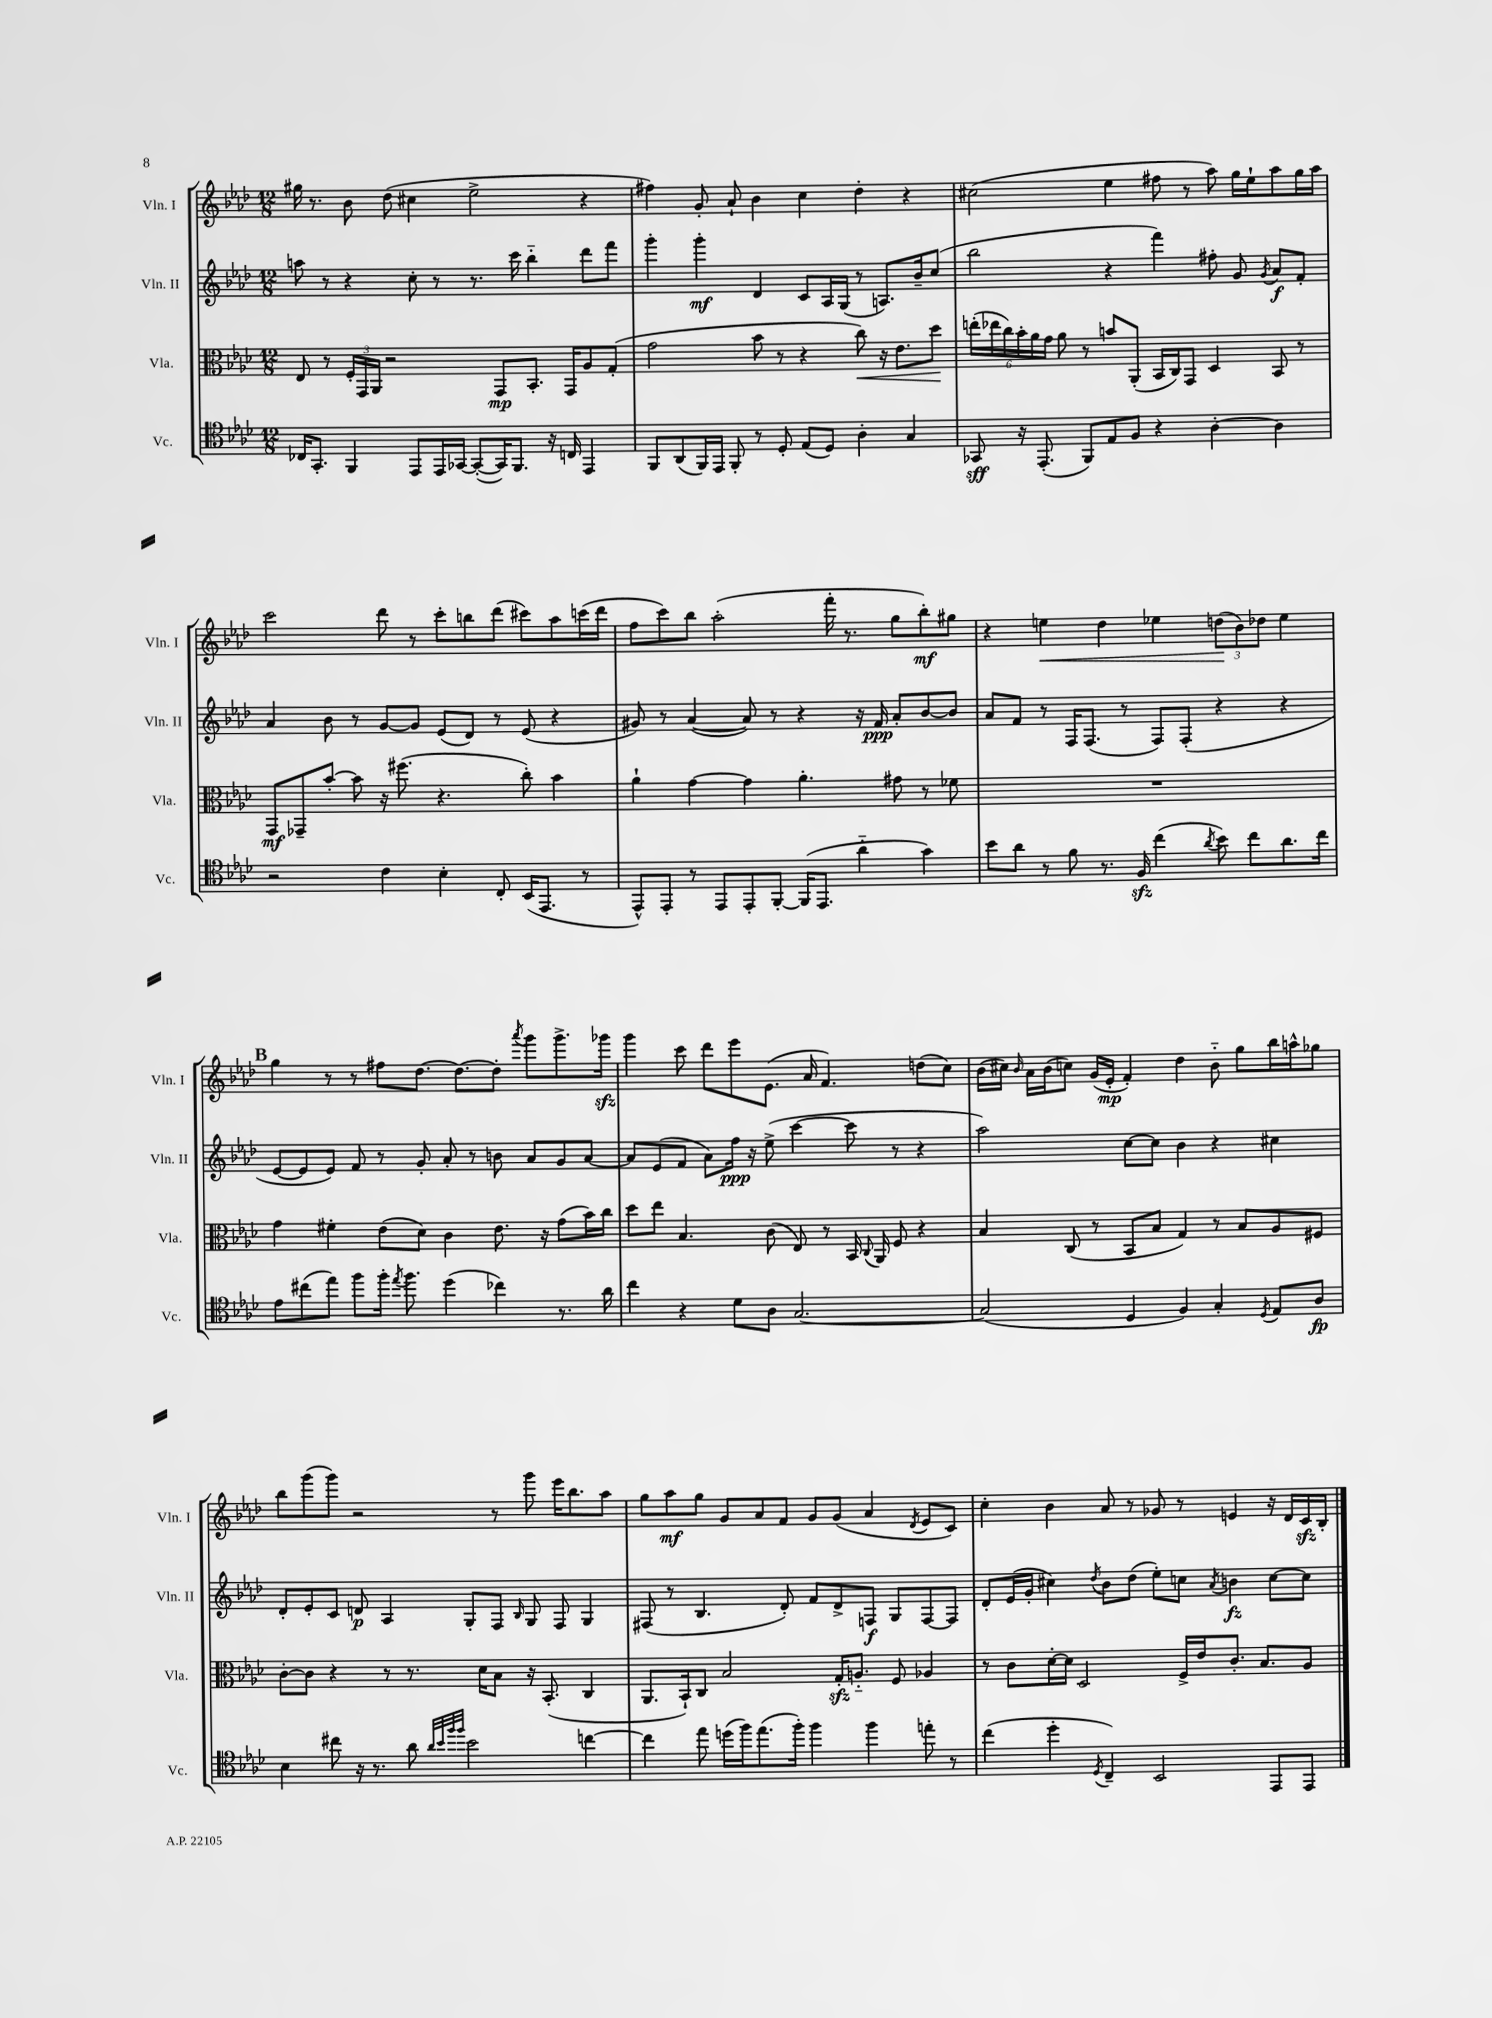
<<
\new StaffGroup <<
\new Staff = "s0" \with { instrumentName = "Vln. I" shortInstrumentName = "Vln. I" } {
    \clef treble \key aes \major \numericTimeSignature \time 12/8
    \autoBeamOff gis''16 r8. bes'8 des''8( cis''4 ees''2-> r4 |
    fis''4) g'8-. aes'8-! bes'4 c''4 des''4-. r4 |
    cis''2( ees''4 fis''8 r8 aes''8) g''16[ ees''16-! aes''8 g''16 aes''16] |
    c'''2 des'''8 r8 c'''8[-. b''8 des'''8]( cis'''8[) aes''8 c'''16( des'''16] |
    f''8[ c'''8) bes''8] aes''2-.( f'''16-. r8. g''8[ bes''8-.\mf) gis''8] |
    r4 e''4\< des''4 ees''4 \tuplet 3/2 { d''8[\!( bes'8) des''8] } ees''4 |
    \mark \markup { \bold "B" } g''4 r8 r8 fis''8[ des''8.]~ des''8.[~ des''8]-. \acciaccatura { aes'''8 } g'''8[ g'''8.-> ges'''16]\sfz |
    g'''4 c'''8 des'''8[ ees'''8 ees'8.]( aes'16 f'4.) d''8[( c''8]) |
    bes'16[( cis''16]) \grace { bes'16 } aes'16[ bes'16( c''8]) g'16[( ees'16]-.\mp f'4-.) des''4 bes'8-_ g''8[ bes''16 a''16-^ ges''8] |
    bes''8[ g'''8( g'''8]) r2 r8 g'''8 ees'''16[ bes''8. aes''8] |
    g''8[ aes''8\mf g''8] g'8[ aes'8 f'8] g'8[ g'8]( aes'4 \acciaccatura { des'8 } ees'8[ c'8]) |
    c''4-. bes'4 aes'8 r8 ges'8 r8 e'4 r16 des'16[ c'16\sfz bes16]-. \bar "|." |
}
\new Staff = "s1" \with { instrumentName = "Vln. II" shortInstrumentName = "Vln. II" } {
    \clef treble \key aes \major \numericTimeSignature \time 12/8
    \autoBeamOff a''8 r8 r4 c''8-. r8 r8. c'''16 bes''4-_ des'''8[ f'''8] |
    g'''4-. g'''4-.\mf des'4 c'8[ aes16 g16]( r8 a8.[) bes'16-- c''8]( |
    bes''2 r4 f'''4) fis''8-. g'8 \acciaccatura { g'8 } aes'8[\f f'8]-. |
    aes'4 bes'8 r8 g'8[~ g'8] ees'8[( des'8]) r8 ees'8( r4 |
    gis'8) r8 aes'4~( aes'8) r8 r4 r16 f'16\ppp aes'8[-. bes'8~ bes'8] |
    aes'8[ f'8] r8 f16[ f8.]( r8 f8[) f8]-.( r4 r4 |
    \mark \markup { \bold "B" } ees'8[~ ees'8 ees'8]) f'8 r8 g'8-. aes'8-. r8 b'8 aes'8[ g'8 aes'8]~ |
    aes'8[ ees'8( f'8] aes'8[) f''16]\ppp r16 ees''8->( c'''4~ c'''8 r8 r4 |
    aes''2) c''8[~ c''8] bes'4 r4 cis''4 |
    des'8[-. ees'8-. c'8] d'8\p aes4 g8[-. f8] \grace { bes16 } g8 f8 g4 |
    fis8( r8 bes4. des'8-.) f'8[ des'8-> f8]\f g8[ f8~ f8] |
    des'8[-. ees'16( g'16]-. cis''4) \acciaccatura { des''8 } bes'8[ des''8]( ees''8[-.) c''8] \acciaccatura { aes'8 } b'4\fz c''8[~ c''8] \bar "|." |
}
\new Staff = "s2" \with { instrumentName = "Vla." shortInstrumentName = "Vla." } {
    \clef alto \key aes \major \numericTimeSignature \time 12/8
    \autoBeamOff ees8 r8 \tuplet 3/2 { f16[-. g,16 aes,16] } r2 g,8[\mp bes,8.]-. g,16[ aes8 g8]-.( |
    g'2 bes'8 r8 r4 c''8\<) r16 ees'8.[ des''8]\! |
    \tuplet 6/4 { e''16[-.( ees''16 c''16) bes'16-. aes'16 g'16] } aes'8 r8 b'8[ aes,8]-.( bes,16[ c16) g,8] des4 bes,8 r8 |
    g,8[\mf ges,8-- bes'8]~-. bes'8 r16 fis''8.( r4. c''8-.) bes'4 |
    aes'4-! g'4~ g'4 aes'4.-. gis'8 r8 fes'8 |
    R1. |
    \mark \markup { \bold "B" } g'4 fis'4-. ees'8[( des'8]) c'4 ees'8. r16 g'8[( bes'16) c''16] |
    des''8[ ees''8] bes4. c'8( ees8) r8 bes,16 \appoggiatura { c8 } aes,16 f8 r4 |
    bes4 c8( r8 bes,8[ bes8] g4) r8 bes8[ aes8 fis8] |
    c'8[~-. c'8] r4 r8 r8. des'16[ bes8] r16 bes,8.-.( c4 |
    aes,8.[ bes,16-!) c8] bes2 g16[-.\sfz a8.]-_ f8 aes4 |
    r8 c'8[ des'16~-. des'16] des2 f16[-> ees'16 c'8.]-. bes8.[ aes8] \bar "|." |
}
\new Staff = "s3" \with { instrumentName = "Vc." shortInstrumentName = "Vc." } {
    \clef tenor \key aes \major \numericTimeSignature \time 12/8
    \autoBeamOff ces16[ g,8.]-. f,4 ees,8[ ees,16 ges,16]~ ges,8[~-.( ges,16) f,8.] r16 c16 ees,4 |
    f,8[ aes,8( f,16) ees,16] f,8-. r8 des8-. ees8[( des8]) aes4-. g4 |
    ges,8\sff r16 ees,8.-.( f,8[) ees8 f8] r4 aes4~-. aes4 |
    r2 c'4 bes4-. c8-. bes,16[( ees,8.] r8 |
    ees,8[-^) ees,8]-. r8 ees,8[ ees,8-. f,8]~-. f,16[( ees,8.] aes'4-_ g'4) |
    bes'8[ aes'8] r8 f'8 r8. f16\sfz c''4( \acciaccatura { aes'8 } bes'8) c''8[ aes'8. c''16] |
    \mark \markup { \bold "B" } ees'8[ cis''8( ees''8]) f''8[ f''16]-. \acciaccatura { ees''8 } f''8. des''4( ces''4) r8. aes'16 |
    c''4 r4 des'8[ aes8] g2.~ |
    g2( des4 f4) g4-. \acciaccatura { des8 } ees8[ aes8]\fp |
    bes4 cis''8 r16 r8. aes'8 \grace { aes'32[ bes'32 f''32 f''32] } bes'2 c''4~ |
    c''4 ees''8 d''16[( f''16) ees''8.( f''16]-.) f''4 f''4 e''8-. r8 |
    c''4( des''4-. \acciaccatura { des8 } c4--) bes,2 ees,8[ ees,8] \bar "|." |
}
>>
>>
\layout { \context { \Score \remove "Bar_number_engraver" } }
